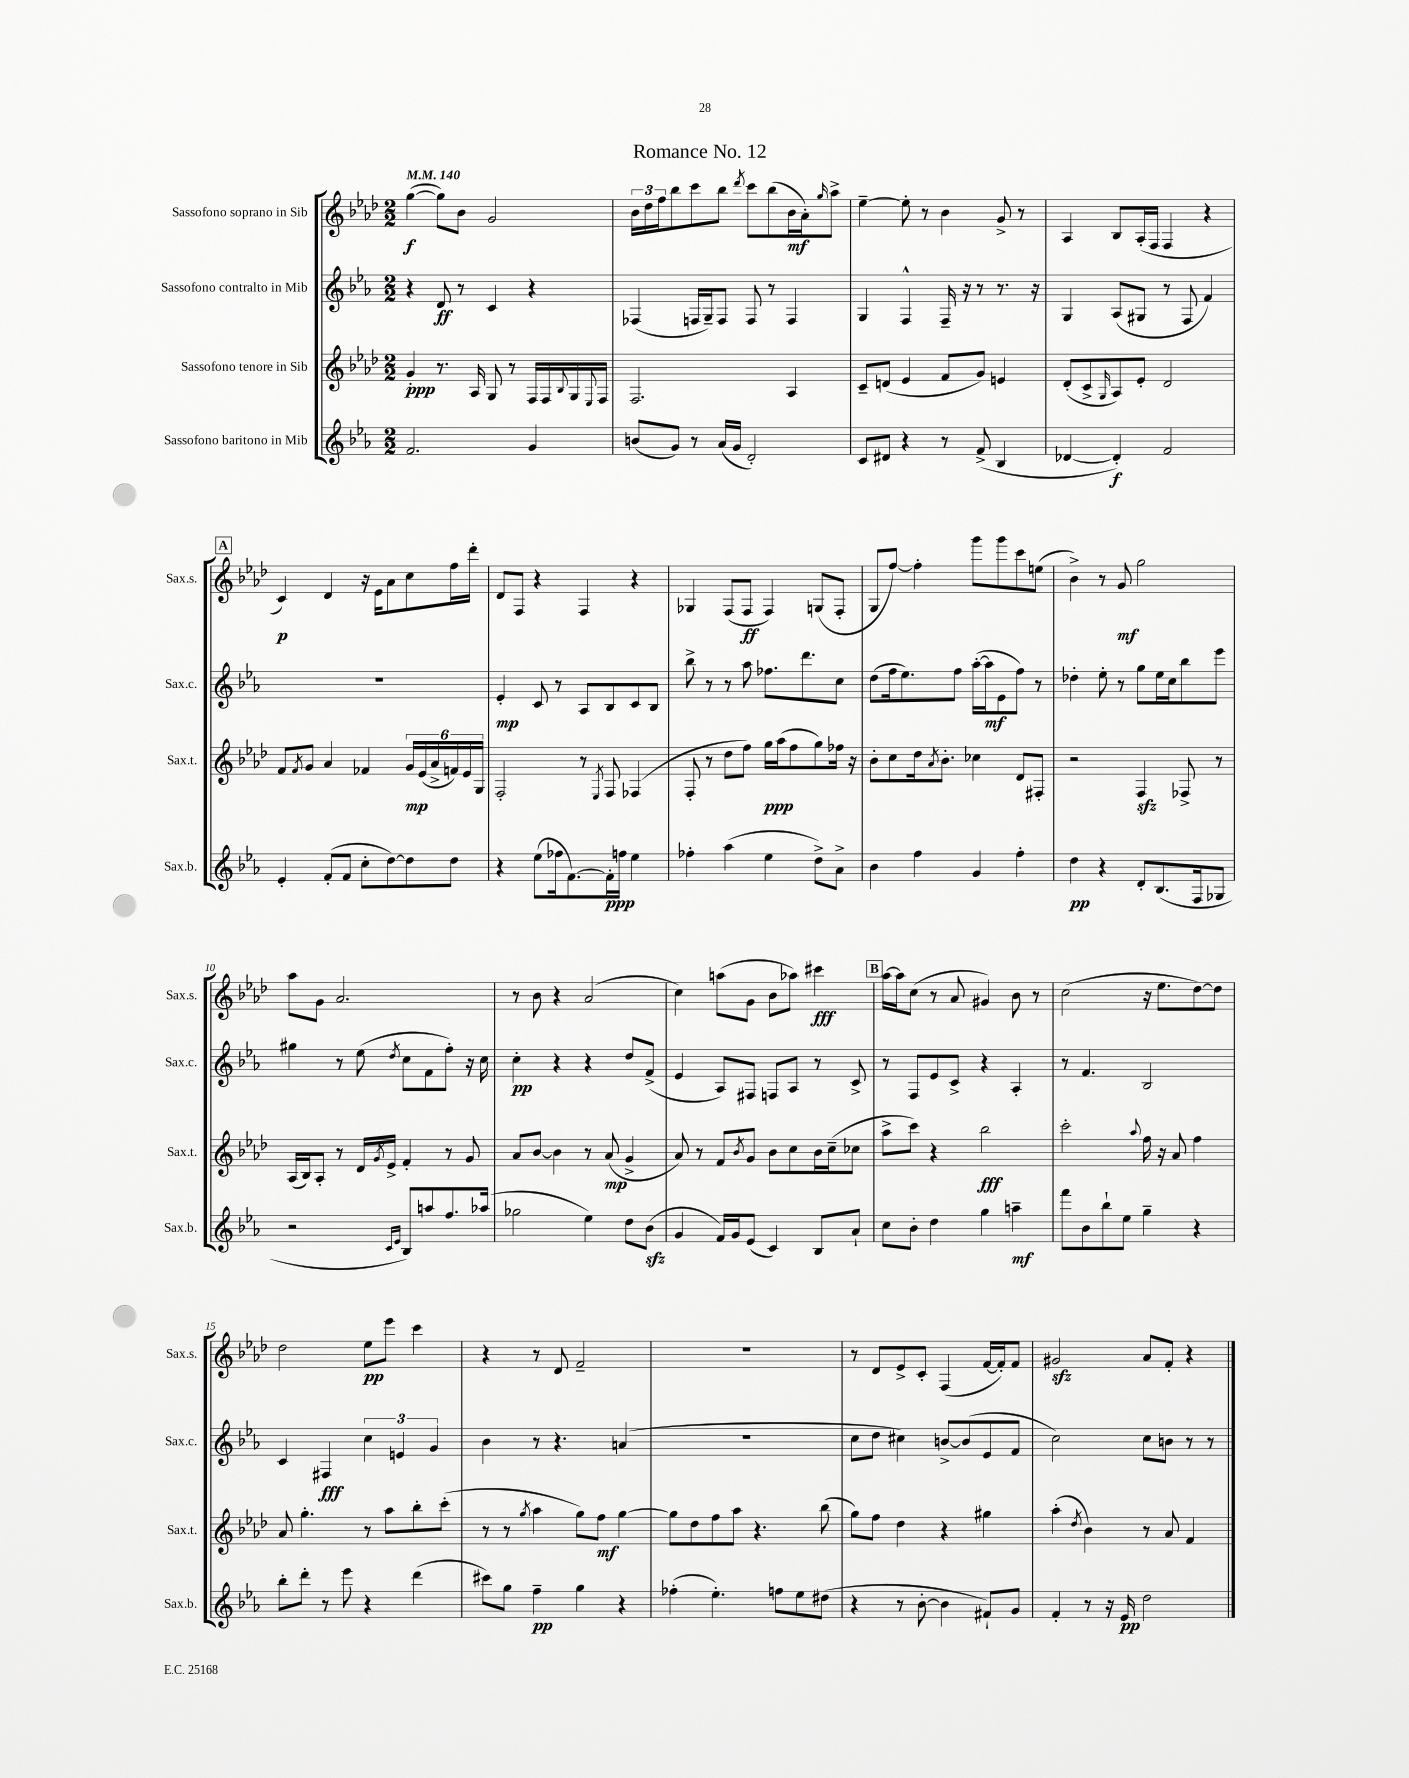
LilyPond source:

\header { title = "Romance No. 12" }
<<
\new StaffGroup <<
\new Staff = "s0" \with { instrumentName = "Sassofono soprano in Sib" shortInstrumentName = "Sax.s." } {
    \clef treble \key aes \major \numericTimeSignature \time 2/2 \tempo 4 = 140
    g''4~\f( g''8) bes'8 g'2 |
    \tuplet 3/2 { bes'16 des''16 f''16 } bes''8 c'''8 bes''8 \acciaccatura { des'''8 } c'''8 bes''8( bes'16\mf aes'16-.) \grace { g''16 } aes''8-> |
    ees''4~-- ees''8-. r8 bes'4 g'8-> r8 |
    aes4 bes8 aes16-.( f16 f4 r4 |
    \mark \markup { \box "A" } c'4\p) des'4 r16 ees'16 aes'8 c''8 f''16 des'''16-. |
    des'8 f8 r4 f4 r4 |
    ges4 f8( f8\ff f4) g8( f8-. |
    g8 f''8~) f''4-. g'''8 g'''8 c'''8 e''8( |
    bes'4->) r8 g'8\mf g''2 |
    aes''8 g'8 aes'2. |
    r8 bes'8 r4 aes'2( |
    c''4) a''8( g'8 bes'8 aes''8) cis'''4\fff |
    \mark \markup { \box "B" } aes''16~ aes''16 c''8( r8 aes'8 gis'4) bes'8 r8 |
    c''2( r16 ees''8. des''8~) des''8 |
    des''2 ees''8\pp ees'''8 c'''4 |
    r4 r8 des'8 f'2-- |
    R1 |
    r8 des'8 ees'8-> c'8-. f4( f'16~ f'16-.) f'8 |
    gis'2\sfz aes'8 f'8-. r4 \bar "|." |
}
\new Staff = "s1" \with { instrumentName = "Sassofono contralto in Mib" shortInstrumentName = "Sax.c." } {
    \clef treble \key ees \major \numericTimeSignature \time 2/2
    r4 d'8\ff r8 c'4 r4 |
    fes4( f16 g16--) f8 f8 r8 f4 |
    g4 f4-^ f16-- r16 r8 r8. r16 |
    g4 aes8( gis8 r8 f8 f'4) |
    \mark \markup { \box "A" } R1 |
    ees'4-.\mp c'8 r8 aes8 bes8 c'8 bes8 |
    bes''8-> r8 r8 aes''8 fes''8. d'''8. c''8 |
    d''8( f''16 ees''8.) f''8 aes''16~-.( aes''16\mf ees'8 f''8) r8 |
    des''4-. ees''8-. r8 g''8 ees''16 c''16 bes''8 ees'''8 |
    gis''4 r8 ees''8( \acciaccatura { d''8 } c''8 f'8 f''8-.) r16 c''16 |
    c''4-.\pp r4 r4 d''8 f'8->( |
    ees'4 aes8) fis8 f8 aes8 r8 c'8-> |
    \mark \markup { \box "B" } r8 f8 ees'8 c'8-> r4 aes4-. |
    r8 f'4. bes2 |
    c'4 fis4\fff \tuplet 3/2 { c''4 e'4 g'4 } |
    bes'4 r8 r4. a'4( |
    R1 |
    c''8 d''8 cis''4) b'8~-> b'8( ees'8 f'8 |
    c''2) c''8 b'8 r8 r8 \bar "|." |
}
\new Staff = "s2" \with { instrumentName = "Sassofono tenore in Sib" shortInstrumentName = "Sax.t." } {
    \clef treble \key aes \major \numericTimeSignature \time 2/2
    g'4-.\ppp r8. aes16 g8 r8 f16 f16 \appoggiatura { bes8 } g16 \appoggiatura { ees8 } f16 |
    f2. aes4 |
    c'8-- d'8( ees'4 f'8 g'8) e'4 |
    des'8-.( c'8-> \grace { g16 } aes8) ees'8-. des'2 |
    \mark \markup { \box "A" } f'8 \acciaccatura { f'8 } g'8 aes'4 fes'4 \tuplet 6/4 { g'16\mp ees'16( aes'16-> f'16) ees'16 g16 } |
    f2-. r8 \acciaccatura { ees8 } f8 fes4( |
    f8-. r8 des''8 f''8) g''16\ppp aes''16( f''8 g''8) fes''16 r16 |
    bes'8-. c''8 des''16 \acciaccatura { aes'8 } bes'8.-. ces''4 des'8 fis8-. |
    r2 f4\sfz fes8-> r8 |
    aes16( bes16) aes8-. r8 des'16 \acciaccatura { g'8 } ees'16-> f'4-. r8 g'8 |
    aes'8 bes'8~ bes'4 r8 aes'8\mp( g'4-> |
    aes'8) r8 f'8 \acciaccatura { bes'8 } g'8 bes'8 c''8 bes'16 c''16--( ces''8 |
    \mark \markup { \box "B" } aes''8-> c'''8) r4 bes''2\fff |
    c'''2-. \appoggiatura { aes''8 } f''16 r16 aes'8 f''4 |
    aes'8 g''4.-. r8 aes''8 bes''8-. c'''8-.( |
    r8 r8 \acciaccatura { g''8 } aes''4 g''8) f''8\mf g''4~ |
    g''8 des''8 f''8 aes''8 r4. bes''8( |
    g''8) f''8 des''4 r4 gis''4 |
    aes''4-.( \acciaccatura { des''8 } bes'4) r8 aes'8 f'4 \bar "|." |
}
\new Staff = "s3" \with { instrumentName = "Sassofono baritono in Mib" shortInstrumentName = "Sax.b." } {
    \clef treble \key ees \major \numericTimeSignature \time 2/2
    f'2. g'4 |
    b'8( g'8) r8 aes'16( g'16 d'2-.) |
    c'8 dis'8 r4 r8 f'8->( bes4 |
    des'4~ des'4-.\f) f'2 |
    \mark \markup { \box "A" } ees'4-. f'8-.( f'8 c''8-. d''8~) d''8 d''8 |
    r4 ees''8( fes''16 f'8.~) f'16-.\ppp f''16 ees''4 |
    fes''4-. aes''4( ees''4 d''8->) aes'8-> |
    bes'4 f''4 g'4 f''4-. |
    d''4\pp r4 d'8-. bes8.( f16 ges8 |
    r2 \grace { c'16 ees'16 } bes8) a''8 f''8. aes''16( |
    ges''2 ees''4) d''8 bes'8\sfz( |
    g'4 f'16) g'16 ees'8( c'4) bes8 aes'8-! |
    \mark \markup { \box "B" } c''8 bes'8-. d''4 g''4 a''4--\mf |
    f'''8 bes'8 bes''8-! ees''8 g''4-- r4 |
    bes''8-. d'''8-. r8 ees'''8 r4 d'''4( |
    cis'''8) g''8 f''4--\pp g''4 r4 |
    fes''4-.( ees''4.-.) f''8 ees''8 dis''8( |
    r4 r8 bes'8~-. bes'4 fis'8-!) g'8 |
    f'4-. r8 r16 ees'16\pp d''2 \bar "|." |
}
>>
>>
